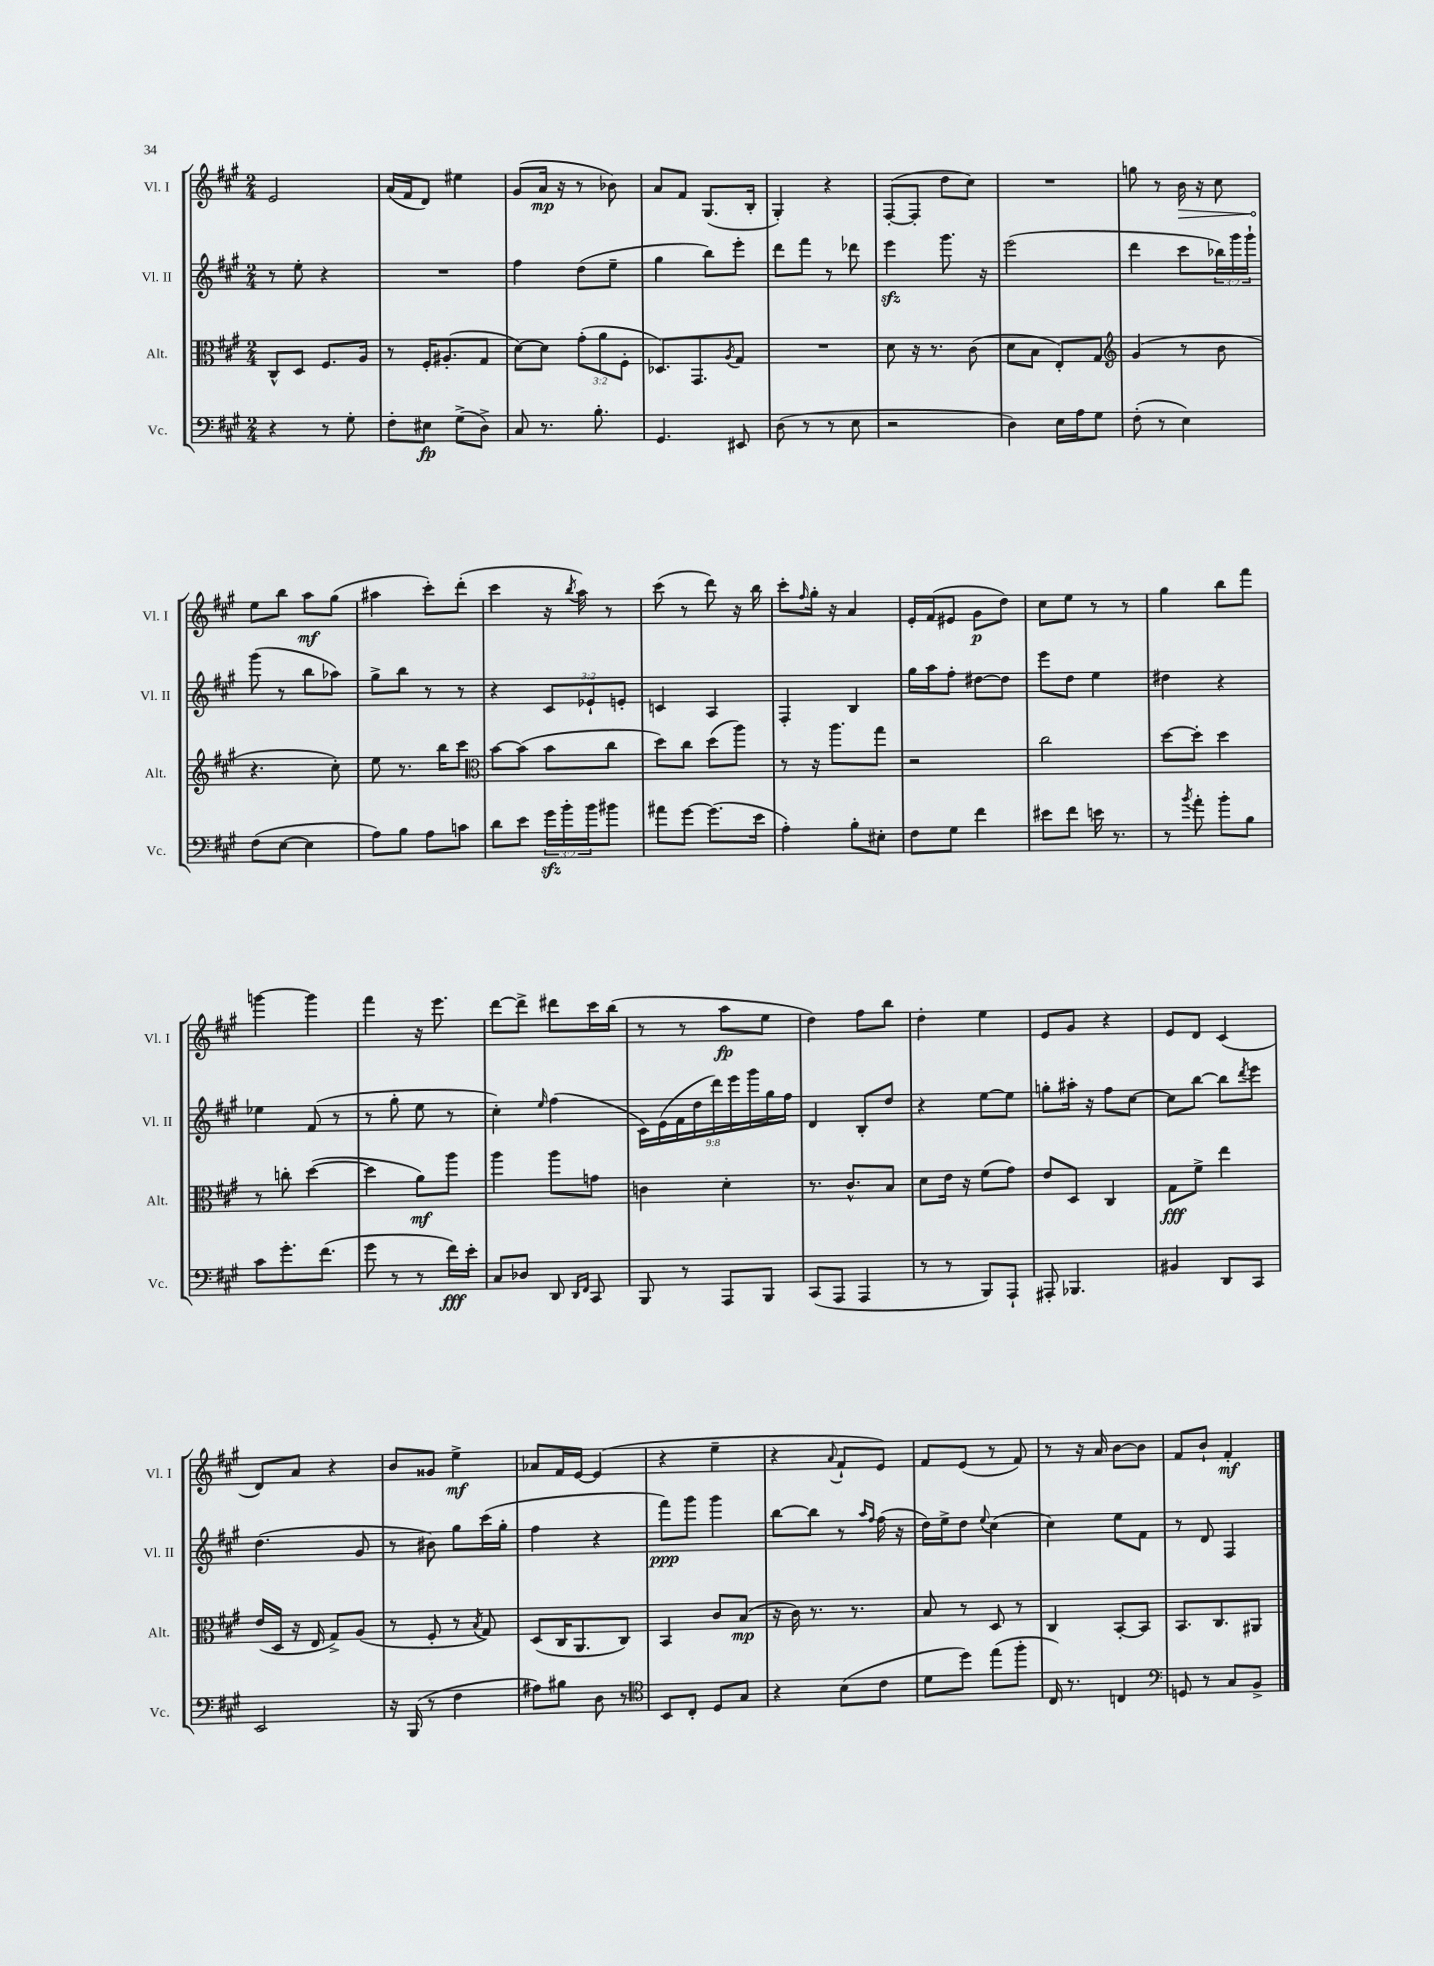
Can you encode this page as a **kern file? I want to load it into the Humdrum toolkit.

**kern	**kern	**kern	**kern
*staff4	*staff3	*staff2	*staff1
*clefF4	*clefC3	*clefG2	*clefG2
*k[f#c#g#]	*k[f#c#g#]	*k[f#c#g#]	*k[f#c#g#]
*M2/4	*M2/4	*M2/4	*M2/4
4r	8C#^^	8r	2e
.	8D	8ee'	.
8r	8.F#	4r	.
8G#'	.	.	.
.	16A	.	.
=	=	=	=
8F#'	8r	2r	(16a
.	.	.	16f#
8E#	16F#'	.	8d)
.	(8.A#'	.	.
(8G#^	.	.	4ee#
8D^)	8G#	.	.
=	=	=	=
8C#	[8d)	4ff#	(8g#
8.r	8d]	.	16a
.	.	.	16r
.	(12g#'	(8dd	8r
8.B'	.	.	.
.	12a	.	.
.	.	8ee~	8b-)
.	12F#'	.	.
=	=	=	=
4.GG#	8.D-)	4gg#	8a
.	.	.	8f#
.	8.GG#	.	.
.	.	8bb)	(8.G#
.	8qA	.	.
8EE#	8G#	8eee'	.
.	.	.	16B'
=	=	=	=
(8D	2r	8ddd	4G#')
8r	.	8fff#	.
8r	.	8r	4r
8E	.	8ddd-	.
=	=	=	=
2r	8d	4eee	([8F#'
.	16r	.	8F#']
.	8.r	.	.
.	.	8.ggg#	8dd
.	(8c#	.	8cc#)
.	.	16r	.
=	=	=	=
4D)	8d	(2eee	2r
.	8B	.	.
16E	8E')	.	.
16A	.	.	.
8G#	8G#	.	.
=	=	=	=
*	*clefG2	*	*
(8F#'	(4g#	4ddd	8gg
8r	.	.	8r
4E)	8r	8ccc#	16b
.	.	.	16r
.	8b	24bb-)	8cc#
.	.	24ggg#	.
.	.	24ggg#`	.
=	=	=	=
(8F#	4.r	(8ggg#	8ee
[8E	.	8r	8bb
4E]	.	8bb	8aa
.	8cc#')	8aa-)	(8gg#
=	=	=	=
8A)	8ee	8gg#^	4aa#
8B	8.r	8bb	.
8A	.	8r	8ccc#')
.	16bb	.	.
8c	8ccc#	8r	(8ddd'
=	=	=	=
*	*clefC3	*	*
8d	[8b	4r	4ccc#
8e	(8b]	.	.
24g#	8b	12c#	16r
24b'	.	.	.
.	.	.	8qbb
.	.	.	16aa)
24b	.	12e-`	.
8b#	8cc#	.	8r
.	.	12e'	.
=	=	=	=
8a#	8dd)	4c	(8ccc#
[8g#	8cc#	.	8r
(8.g#]	(8dd	4A	8ddd)
.	8aa)	.	16r
16e	.	.	16bb
=	=	=	=
4A')	8r	4F#'	8ccc#'
.	.	.	16qqff#
.	16r	.	16gg#'
.	8.aa	.	16r
8B'	.	4B	4a
8E#'	8gg#	.	.
=	=	=	=
8F#	2r	16gg#	16e'
.	.	16aa	(16f#
8G#	.	8ff#'	8e#
4f#	.	[8dd#	8g#
.	.	8dd#]	8dd)
=	=	=	=
8e#	2cc#	8eee	8cc#
8f#	.	8dd	8ee
16e	.	4ee	8r
8.r	.	.	.
.	.	.	8r
=	=	=	=
8r	[8dd	4dd#	4gg#
8qb	.	.	.
8a'	8dd']	.	.
8b'	4dd	4r	8bb
8B	.	.	8fff#
=	=	=	=
8c#	8r	4ee-	[4ggg
8.g#'	8cc'	.	.
.	([4dd	(8f#	4ggg]
(8.f#	.	.	.
.	.	8r	.
=	=	=	=
8g#	4dd]	8r	4fff#
8r	.	8gg#'	.
8r	8a)	8ee	16r
.	.	.	8.eee
16f#)	8aa	8r	.
16e'	.	.	.
=	=	=	=
8C#	4aa	4cc#')	[8ddd
8D-	.	.	8ddd^]
.	.	16qqee	.
8DD	8aa	(4ff#	8ddd#
16qqDD	.	.	.
16qqFF#	.	.	.
8CC#	8g	.	16ccc#
.	.	.	(16bb
=	=	=	=
8BBB	4c	18c#)	8r
.	.	(18e	.
.	.	18f#	.
8r	.	.	8r
.	.	18dd	.
.	.	18ddd)	.
8AAA	4d'	.	8aa
.	.	18eee	.
.	.	18ggg#	.
8BBB	.	.	8ee
.	.	18gg#	.
.	.	18ff#	.
=	=	=	=
(8CC#	8.r	4d	4dd)
8AAA	.	.	.
.	8.c#^^	.	.
4AAA	.	8B'	8ff#
.	8B	8dd	8bb
=	=	=	=
8r	8d	4r	4dd'
8r	16e	.	.
.	16r	.	.
8BBB)	(8f#	[8ee	4ee
8AAA`	8g#)	8ee]	.
=	=	=	=
8AAA#'	8e	8gg'	8e
4.BBB-	8D	16aa#'	8g#
.	.	16r	.
.	4C#	8ff#	4r
.	.	[8cc#	.
=	=	=	=
4BB#	8G#	8cc#]	8e
.	8f#^	[8bb	8d
8DD	4ee	8bb]	(4c#
.	.	8qddd	.
8CC#	.	8eee	.
=	=	=	=
2EE	(16e	(4.dd	8d)
.	16D	.	.
.	16r	.	8a
.	16E	.	.
.	8G#^)	.	4r
.	(8A	8g#	.
=	=	=	=
16r	8r	8r	8b
(16BBB	.	.	.
8r	8F#'	8b#)	8g##
4F#	8r	8gg#	4ee^
.	8qB	.	.
.	8G#)	(16ccc#	.
.	.	16gg#'	.
=	=	=	=
8A#)	(8D	4ff#	8a-
8B#	16C#	.	16f#
.	8.AA	.	[16e
8D	.	4r	(4e]
8r	8C#)	.	.
=	=	=	=
*clefC4	*	*	*
8BB	4BB	8fff#)	4r
8C#'	.	8ggg#	.
8D	8c#	4ggg#	4ee~
8G#	(8B	.	.
=	=	=	=
4r	16r	[8bb	4r
.	16c#)	.	.
.	8.r	8bb]	.
.	.	.	8qqa
(8B	.	8r	8f#`
.	8.r	.	.
.	.	16qqaa	.
.	.	16qqff#	.
8c#	.	(16ff#	8e)
.	.	16r	.
=	=	=	=
8d	8B	16dd)	8f#
.	.	16ee^	.
8dd)	8r	8dd	(8e
.	.	8qqee	.
(8ee	8D	(4cc#	8r
8ff#'	8r	.	8f#)
=	=	=	=
16C#)	4C#	4cc#)	8r
8.r	.	.	.
.	.	.	16r
.	.	.	16a
4C	[8BB'	8ee	[8b
.	8BB]	8f#	8b]
=	=	=	=
*clefF4	*	*	*
8GG	8.BB	8r	8f#
8r	.	8d	8b`
.	8.C#	.	.
8C#	.	4F#	4f#'
8BB^	8AA#	.	.
==	==	==	==
*-	*-	*-	*-
